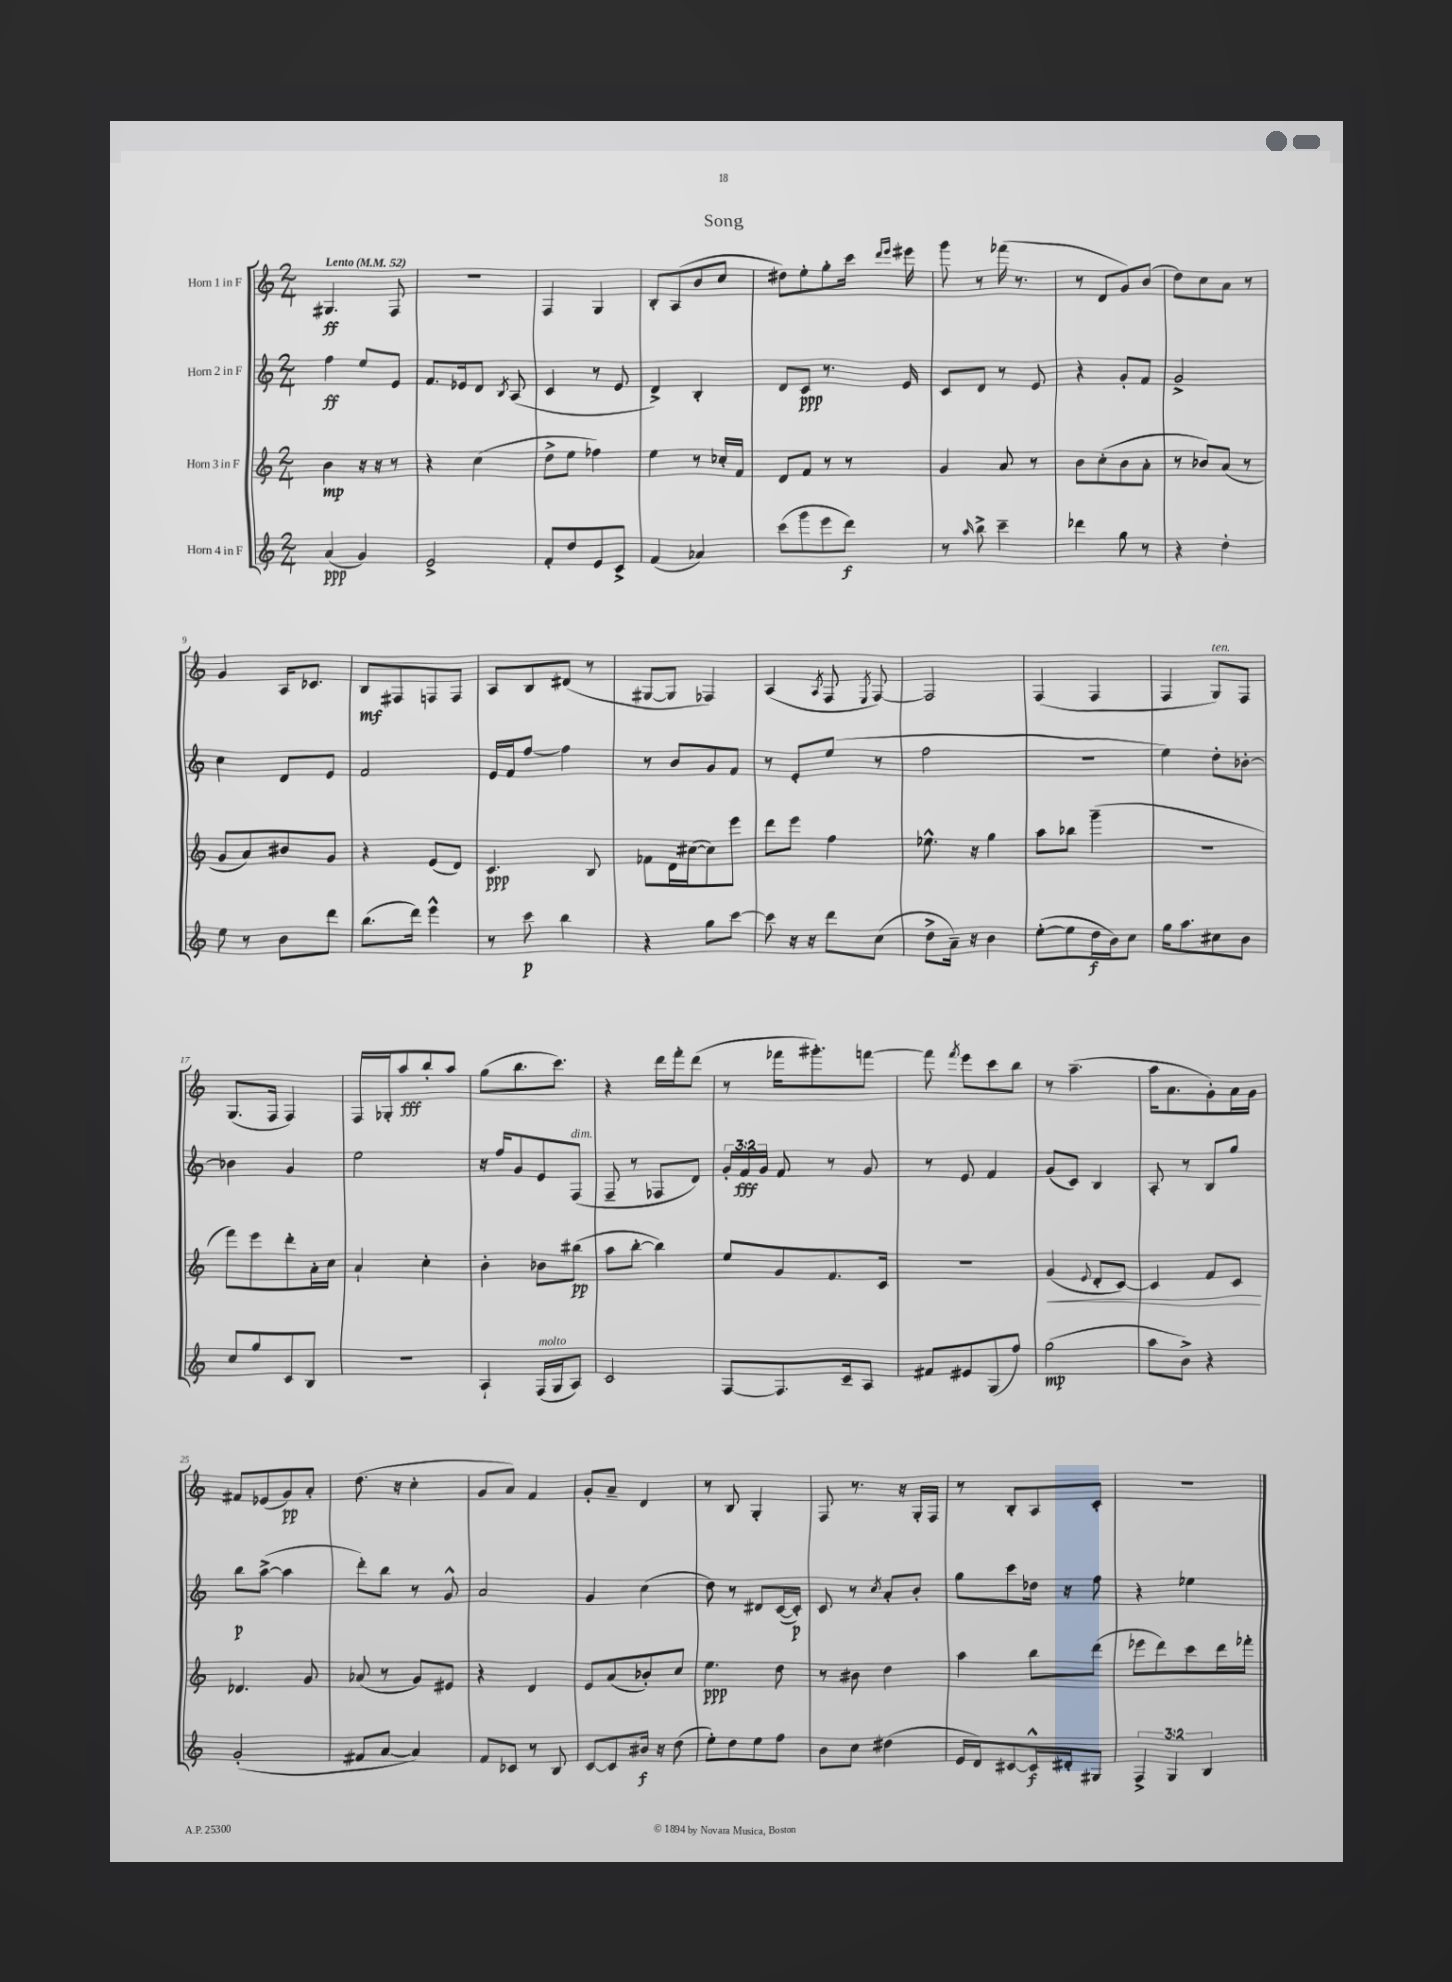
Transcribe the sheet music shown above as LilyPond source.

\header { title = "Song" }
<<
\new StaffGroup <<
\new Staff = "s0" \with { instrumentName = "Horn 1 in F" } {
    \clef treble \key c \major \numericTimeSignature \time 2/4 \tempo "Lento" 4 = 52
    \autoBeamOff gis4.\ff f8 |
    R2 |
    f4 g4 |
    b8[-. a8( b'8 c''8] |
    dis''8[) e''8-. g''8-. c'''16] \grace { d'''16[ e'''16] } eis'''16 |
    g'''8 r8 fes'''16( r8. |
    r8 d'8[ g'8) b'8]( |
    d''8[) c''8 a'8] r8 |
    g'4 a16[ ces'8.] |
    b8[\mf fis8 f8 f8] |
    a8[ b8 dis'8]( r8 |
    gis8[~ gis8] fes4) |
    a4( \acciaccatura { a8 } f8 \acciaccatura { e8 } f8~) |
    f2 |
    f4( f4 |
    f4 g8[^\markup { \italic "ten." }) f8] |
    g8.[( f16] f4) |
    f16[ ges16-. a''8\fff b''8-. a''8] |
    g''8[( b''8. c'''8.]) |
    r4 d'''16[ f'''16-. d'''8]( |
    r8 fes'''16[ gis'''8.-.) f'''8]~ |
    f'''8 \acciaccatura { f'''8 } e'''8[ c'''8 b''8] |
    r8 a''4.--( |
    a''16[ a'8. g'8-.) a'16 g'16] |
    fis'8[ ees'8( g'8\pp) a'8]-. |
    d''8.( r16 c''4-. |
    g'8[ a'8]) f'4 |
    g'8[-. a'8]-- d'4 |
    r8 b8 g4-. |
    f8 r8. r16 g16[-. f16] |
    r8 b8[-. a8 c'8]-. |
    r2 \bar "|." |
}
\new Staff = "s1" \with { instrumentName = "Horn 2 in F" } {
    \clef treble \key c \major \numericTimeSignature \time 2/4 \override Staff.TupletNumber.text = #tuplet-number::calc-fraction-text
    \autoBeamOff f''4\ff e''8[ e'8] |
    f'8.[ ees'16 d'8] \acciaccatura { b8 } a8( |
    c'4 r8 e'8 |
    d'4->) b4-. |
    d'8[ c'8]\ppp r8. e'16 |
    c'8[ d'8] r8 e'8 |
    r4 g'8[-. f'8] |
    g'2-> |
    c''4 d'8[ e'8] |
    f'2 |
    e'16[ f'16 f''8]~ f''4 |
    r8 b'8[ g'8 f'8] |
    r8 e'8[-. e''8]( r8 |
    f''2 |
    r2 |
    e''4) d''8[-. bes'8]~-. |
    bes'4 g'4 |
    e''2 |
    r16 f''16[ g'8 e'8 f8]^\markup { \italic "dim." }( |
    f8-- r8 fes8[ d'8]) |
    \tuplet 3/2 { g'16[-. f'16\fff g'16] } f'8 r8 g'8 |
    r8 e'8 f'4 |
    g'8[( c'8]) b4 |
    a8-. r8 b8[ g''8] |
    b''8[\p a''8]~->( a''4 |
    d'''8[-.) b''8] r8 g'8-^ |
    a'2 |
    g'4 c''4( |
    d''8) r8 dis'8[ c'16~( c'16]-.\p) |
    c'8 r8 \acciaccatura { c''8 } a'8[-. b'8]-. |
    g''8[ c'''8 des''16] r16 f''8 |
    r4 ees''4 \bar "|." |
}
\new Staff = "s2" \with { instrumentName = "Horn 3 in F" } {
    \clef treble \key c \major \numericTimeSignature \time 2/4
    \autoBeamOff b'4\mp r16 r16 r8 |
    r4 c''4( |
    d''8[-> e''8] fes''4) |
    e''4 r8 ces''16[-. f'16] |
    d'8[ f'8] r8 r8 |
    g'4 a'8 r8 |
    b'8[ c''8-.( b'8 a'8]-. |
    r8 bes'8[) a'8]( r8 |
    g'8[ a'8) bis'8 g'8] |
    r4 e'8[( d'8]) |
    c'4.\ppp b8 |
    fes'8[ d'16 cis''16~( cis''8) e'''8] |
    d'''8[ e'''8] f''4 |
    ees''8.-^ r16 g''4 |
    a''8[ bes''8] g'''4--( |
    r2 |
    f'''8[) e'''8 d'''8-. a'16-. c''16] |
    a'4-! c''4-. |
    b'4-. bes'8[ bis''8]\pp( |
    a''8[ b''8]~-. b''4) |
    e''8[ g'8 f'8. c'16] |
    R2 |
    g'4\<( \appoggiatura { e'8 } d'8[-. c'8]~) |
    c'4 f'8[ c'8]\! |
    des'4. g'8 |
    aes'8( r8 g'8[) eis'8] |
    r4 d'4 |
    e'8[ a'8( bes'8-.) c''8] |
    e''4.\ppp d''8 |
    r8 bis'8 d''4 |
    a''4 b''8[ d'''8]( |
    ees'''8[ d'''8) c'''8 d'''16 fes'''16]-. \bar "|." |
}
\new Staff = "s3" \with { instrumentName = "Horn 4 in F" } {
    \clef treble \key c \major \numericTimeSignature \time 2/4 \override Staff.TupletNumber.text = #tuplet-number::calc-fraction-text
    \autoBeamOff a'4\ppp( g'4) |
    e'2-> |
    f'8[-. d''8 e'8 c'8]-> |
    f'4( aes'4) |
    c'''8[( g'''8 e'''8 d'''8]\f) |
    r8 \grace { a''16 } b''8-> c'''4-- |
    des'''4 g''8 r8 |
    r4 d''4-. |
    e''8 r8 b'8[ d'''8] |
    b''8.[( d'''16]) e'''4-^ |
    r8 c'''8\p b''4 |
    r4 g''8[ c'''8]~ |
    c'''8 r16 r16 d'''8[ c''8]( |
    d''8[-> a'16]--) r16 b'4 |
    e''8[~-.( e''8 d''16\f b'16) c''8] |
    g''16[ a''8. cis''8 b'8] |
    c''8[ g''8 c'8 b8] |
    R2 |
    a4-! f16[^\markup { \italic "molto" }( g16 a8]) |
    c'2 |
    f8[~ f8. c'16-- a8] |
    fis'8[ eis'8 g8( f''8]) |
    g''2\mp( |
    a''8[ b'8]->) r4 |
    g'2-.( |
    fis'8[ a'8]~ a'4) |
    f'8[ ces'8] r8 b8 |
    c'8[~ c'8 bis'16]\f r16 d''8( |
    e''8[-.) d''8 e''8 f''8] |
    b'8[ c''8] dis''4( |
    e'16[ d'16) cis'8~ cis'16-^\f dis'16-. gis8] |
    \tuplet 3/2 { f4-> g4 b4 } \bar "|." |
}
>>
>>
